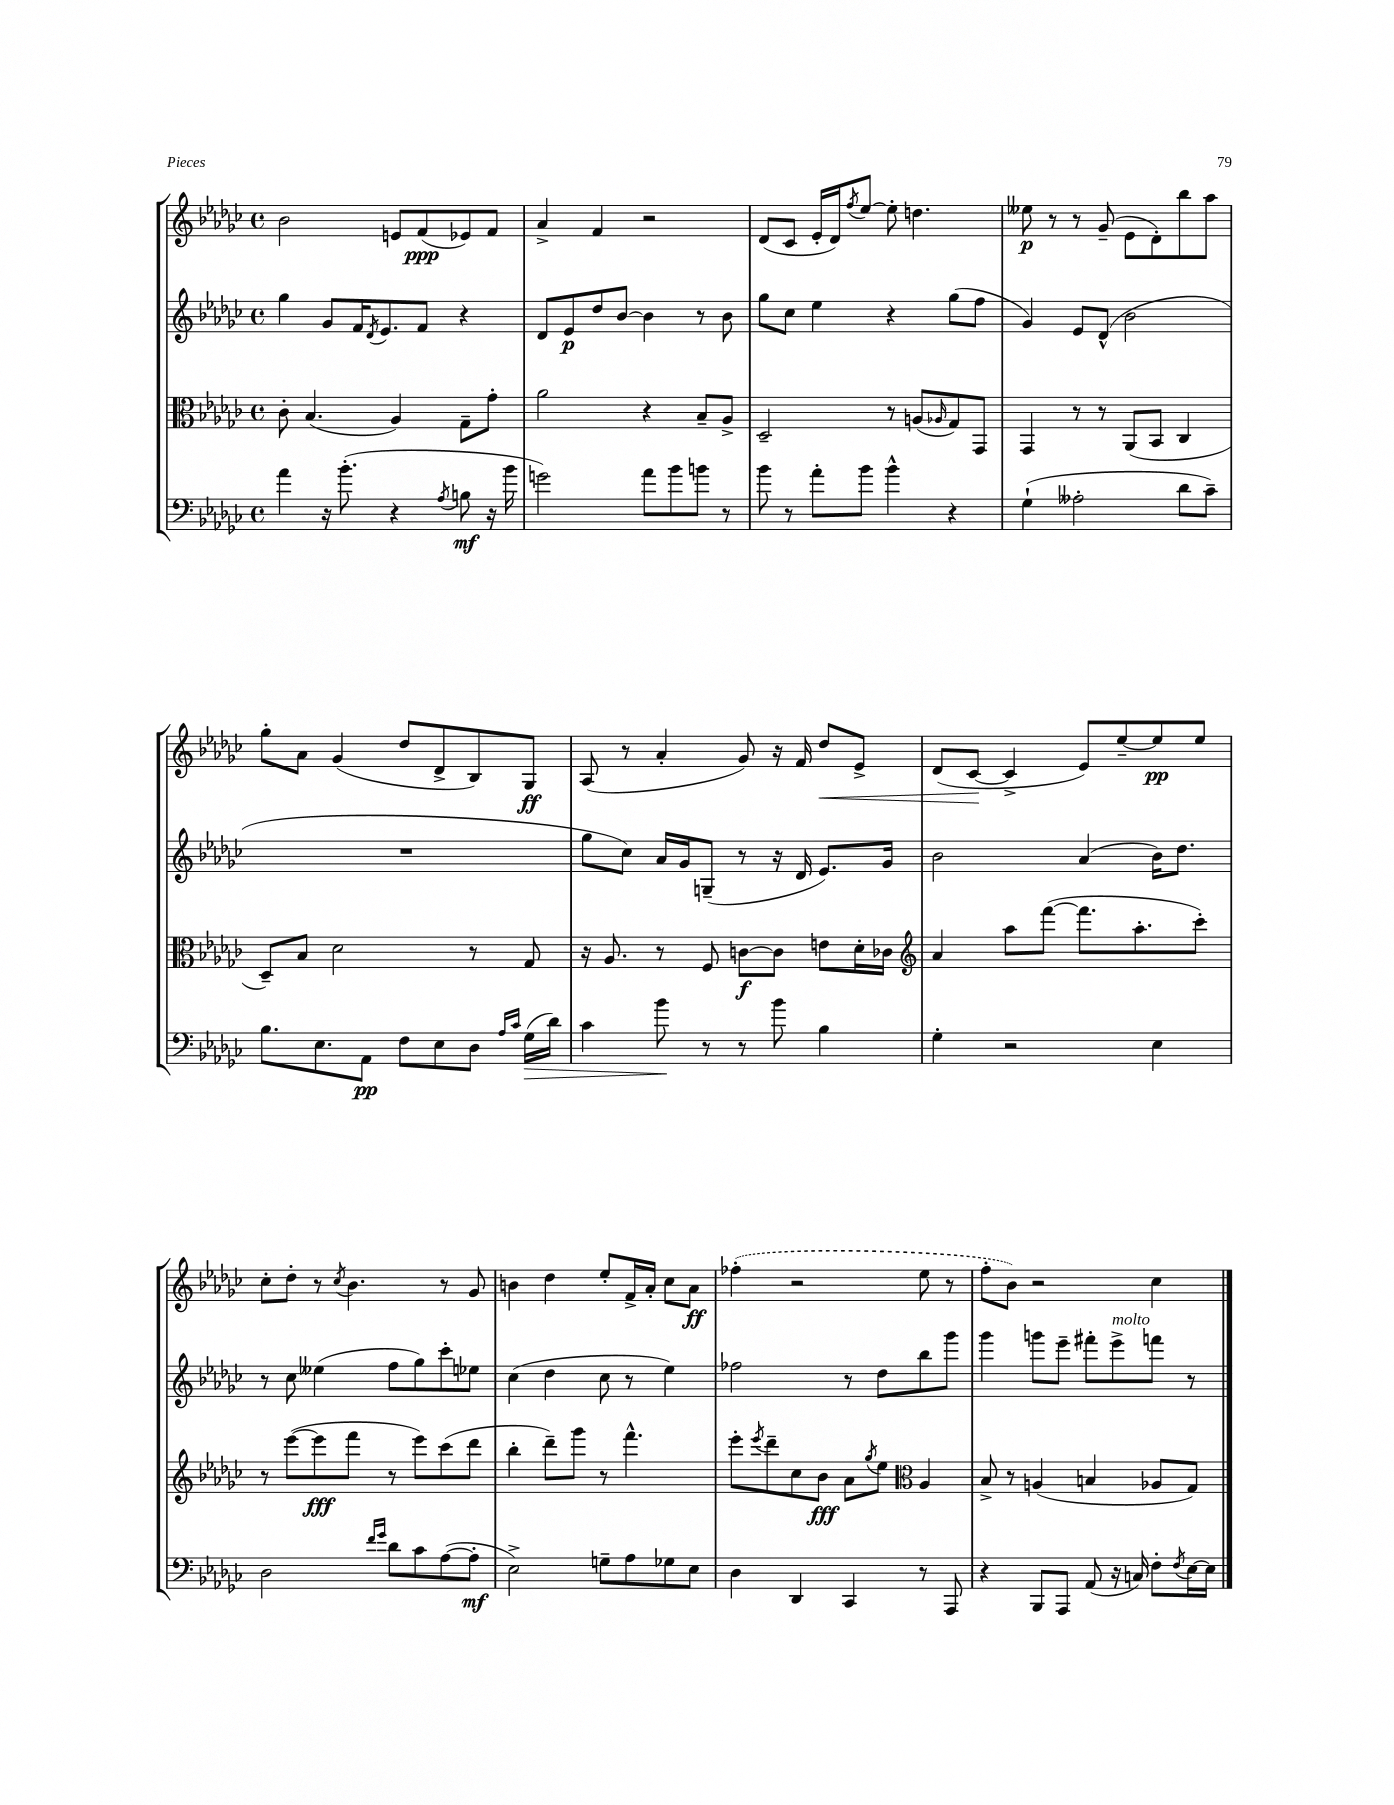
<<
\new StaffGroup <<
\new Staff = "s0" {
    \clef treble \key ges \major \defaultTimeSignature \time 4/4
    bes'2 e'8 f'8\ppp( ees'8) f'8 |
    aes'4-> f'4 r2 |
    des'8( ces'8 ees'16-. des'16) \acciaccatura { f''8 } ees''8~ ees''8-. d''4. |
    eeses''8\p r8 r8 ges'8--( ees'8 des'8-.) bes''8 aes''8 |
    ges''8-. aes'8 ges'4( des''8 des'8-> bes8) ges8\ff |
    aes8( r8 aes'4-. ges'8) r16 f'16 des''8\< ees'8-> |
    des'8( ces'8~\! ces'4-> ees'8) ees''8~-- ees''8\pp ees''8 |
    ces''8-. des''8-. r8 \acciaccatura { ces''8 } bes'4. r8 ges'8 |
    b'4 des''4 ees''8-. f'16-> aes'16-. ces''8 aes'8\ff |
    \once \slurDashed fes''4-.( r2 ees''8 r8 |
    f''8-. bes'8) r2 ces''4 \bar "|." |
}
\new Staff = "s1" {
    \clef treble \key ges \major \defaultTimeSignature \time 4/4
    ges''4 ges'8 f'16 \acciaccatura { des'8 } ees'8. f'8 r4 |
    des'8 ees'8\p des''8 bes'8~ bes'4 r8 bes'8 |
    ges''8 ces''8 ees''4 r4 ges''8( f''8 |
    ges'4) ees'8 des'8-^( bes'2 |
    R1 |
    ges''8 ces''8) aes'16 ges'16 g8--( r8 r16 des'16 ees'8.) ges'16 |
    bes'2 aes'4( bes'16) des''8. |
    r8 ces''8 eeses''4( f''8 ges''8) ces'''8-. ees''8 |
    ces''4( des''4 ces''8 r8 ees''4) |
    fes''2 r8 des''8 bes''8 ges'''8 |
    ges'''4 g'''8 ees'''8-- fis'''8-. ees'''8->^\markup { \italic "molto" } f'''8 r8 \bar "|." |
}
\new Staff = "s2" {
    \clef alto \key ges \major \defaultTimeSignature \time 4/4
    ces'8-. bes4.( aes4) ges8-- ges'8-. |
    aes'2 r4 bes8-- aes8-> |
    des2-- r8 a8( \grace { aes16 } ges8) ges,8 |
    ges,4 r8 r8 aes,8( bes,8 ces4 |
    des8--) bes8 des'2 r8 ges8 |
    r16 aes8. r8 f8 c'8~\f c'8 e'8 des'16-. ces'16 |
    \clef treble aes'4 aes''8 f'''8~( f'''8. aes''8.-. ces'''8-.) |
    r8 ees'''8~( ees'''8\fff f'''8 r8 ees'''8) ces'''8( des'''8 |
    bes''4-. des'''8--) ges'''8 r8 f'''4.-^ |
    ees'''8-. \acciaccatura { ees'''8 } des'''8-- ces''8 bes'8\fff aes'8 \acciaccatura { ges''8 } ees''8 \clef alto aes4 |
    bes8-> r8 a4( b4 aes8 ges8) \bar "|." |
}
\new Staff = "s3" {
    \clef bass \key ges \major \defaultTimeSignature \time 4/4
    aes'4 r16 bes'8.-.( r4 \acciaccatura { aes8 } b8\mf r16 bes'16 |
    g'2) aes'8 bes'8 b'8 r8 |
    bes'8 r8 aes'8-. bes'8 bes'4-^ r4 |
    ges4-!( aeses2-. des'8 ces'8--) |
    bes8. ees8. aes,8\pp f8 ees8 des8 \grace { aes16 ces'16 } ges16\>( des'16) |
    ces'4 bes'8\! r8 r8 bes'8 bes4 |
    ges4-. r2 ees4 |
    des2 \grace { f'16 ges'16 } des'8 ces'8 aes8~( aes8-.\mf |
    ees2->) g8-- aes8 ges8 ees8 |
    des4 des,4 ces,4 r8 aes,,8 |
    r4 bes,,8 aes,,8 aes,8( r16 c16) f8-. \acciaccatura { f8 } ees16~ ees16 \bar "|." |
}
>>
>>
\layout { \context { \Score \remove "Bar_number_engraver" } }
